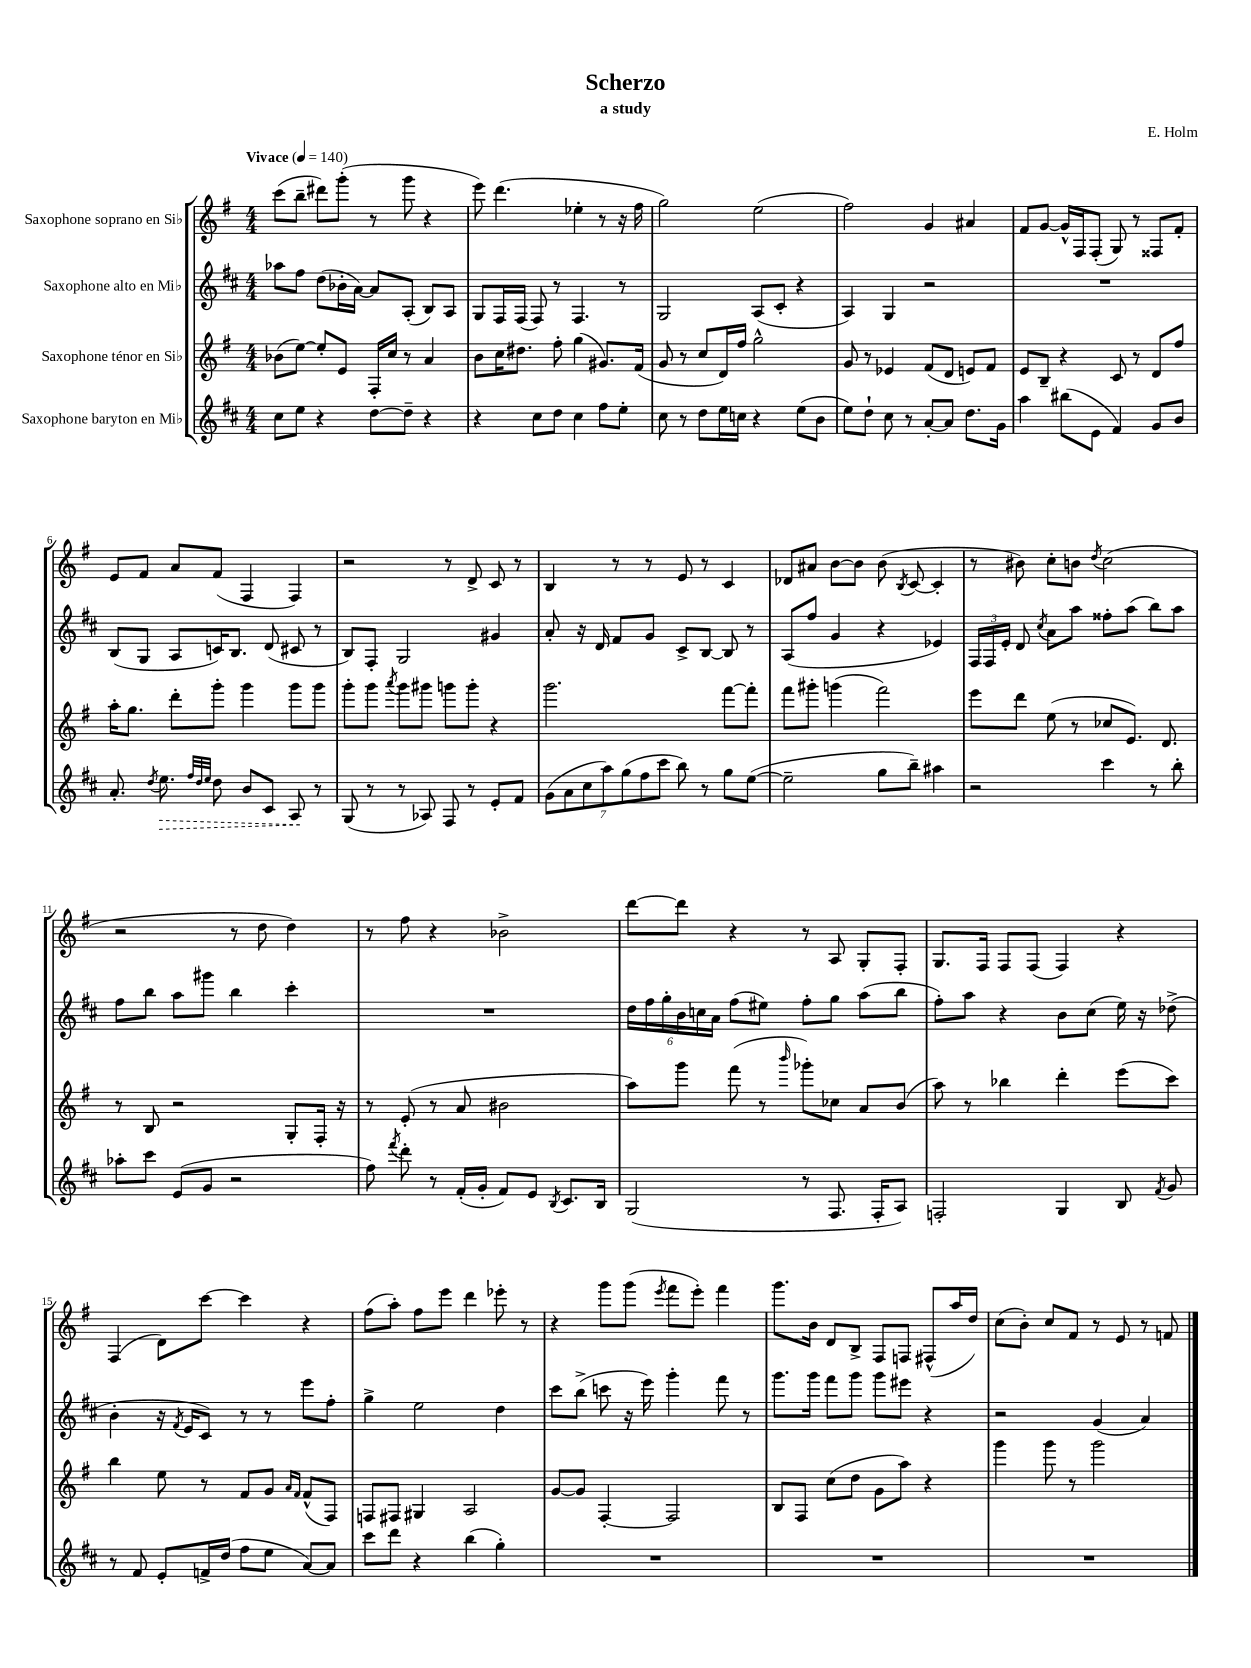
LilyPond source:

\header { title = "Scherzo" composer = "E. Holm" subtitle = "a study" }
<<
\new StaffGroup <<
\new Staff = "s0" \with { instrumentName = "Saxophone soprano en Sib" } {
    \clef treble \key g \major \numericTimeSignature \time 4/4 \tempo "Vivace" 4 = 140
    \autoBeamOff c'''8[( b''8]-- dis'''8[) g'''8]-.( r8 g'''8 r4 |
    e'''8) d'''4.( ees''4-. r8 r16 fis''16 |
    g''2) e''2( |
    fis''2) g'4 ais'4 |
    fis'8[ g'8]~ g'16[-^ fis16 fis8]-.( g8) r8 fisis8[ fis'8]-. |
    e'8[ fis'8] a'8[ fis'8]( fis4 fis4) |
    r2 r8 d'8-> c'8 r8 |
    b4 r8 r8 e'8 r8 c'4 |
    des'8[ ais'8] b'8[~ b'8] b'8( \acciaccatura { b8 } c'8~ c'4-. |
    r8 bis'8) c''8[-. b'8] \acciaccatura { d''8 } c''2( |
    r2 r8 d''8 d''4) |
    r8 fis''8 r4 bes'2-> |
    d'''8[~ d'''8] r4 r8 a8 g8[-. fis8]-. |
    g8.[ fis16] fis8[ fis8]( fis4) r4 |
    fis4( d'8[) c'''8]~ c'''4 r4 |
    fis''8[( a''8]-.) fis''8[ e'''8] d'''4 ees'''8-. r8 |
    r4 g'''8[ g'''8]( \acciaccatura { e'''8 } fis'''8[ e'''8]-.) fis'''4 |
    g'''8.[ b'16] d'8[ b8]-> fis8[ f8] fis8[-^( a''16 d''16]) |
    c''8[( b'8]-.) c''8[ fis'8] r8 e'8 r8 f'8 \bar "|." |
}
\new Staff = "s1" \with { instrumentName = "Saxophone alto en Mib" } {
    \clef treble \key d \major \numericTimeSignature \time 4/4
    \autoBeamOff aes''8[ fis''8] d''8[( bes'16-. a'16]~) a'8[ a8]-.( b8[) a8] |
    g8[ fis16 fis16]( fis8) r8 fis4. r8 |
    g2 a8[( cis'8]-. r4 |
    a4) g4 r2 |
    R1 |
    b8[( g8] a8[ c'16) b8.] d'8( cis'8 r8 |
    b8[) fis8]-. g2 gis'4 |
    a'8-. r16 d'16 fis'8[ g'8] cis'8[-> b8]~ b8 r8 |
    a8[( fis''8] g'4 r4 ees'4) |
    \tuplet 3/2 { fis16[ fis16 e'16]-. } d'8 \acciaccatura { cis''8 } a'8[ a''8] fisis''8[-. a''8]( b''8[) a''8] |
    fis''8[ b''8] a''8[ gis'''8] b''4 cis'''4-. |
    R1 |
    \tuplet 6/4 { d''16[ fis''16 g''16-. b'16 c''16 a'16] } fis''8[( eis''8]) fis''8[-. g''8] a''8[( b''8] |
    fis''8[-.) a''8] r4 b'8[ cis''8]( e''16) r16 des''8->( |
    b'4-. r16 \acciaccatura { fis'8 } e'16[ cis'8]) r8 r8 e'''8[ fis''8]-. |
    g''4-> e''2 d''4 |
    cis'''8[ b''8]->( c'''8 r16 e'''16) g'''4-. fis'''8 r8 |
    g'''8.[ g'''16] fis'''8[ g'''8] g'''8[ eis'''8] r4 |
    r2 g'4( a'4) \bar "|." |
}
\new Staff = "s2" \with { instrumentName = "Saxophone ténor en Sib" } {
    \clef treble \key g \major \numericTimeSignature \time 4/4
    \autoBeamOff bes'8[( e''8]~) e''8[-. e'8] fis16[-. c''16] r8 a'4 |
    b'8[ c''16 dis''8.] fis''8-. g''4( gis'8.[) fis'16]( |
    g'8 r8 c''8[ d'16) fis''16] g''2-^ |
    g'8 r8 ees'4 fis'8[( d'8] e'8[) fis'8] |
    e'8[ b8]-- r4 c'8 r8 d'8[ fis''8] |
    a''16[-. g''8.] d'''8[-. g'''8]-. g'''4 g'''8[ g'''8] |
    g'''8[-. g'''8] \acciaccatura { a'''8 } g'''8[ gis'''8] g'''8[ g'''8]-. r4 |
    g'''2. fis'''8[~ fis'''8]-. |
    fis'''8[ gis'''8]-. g'''4( fis'''2) |
    e'''8[ d'''8] e''8( r8 ces''8[ e'8.]) d'8. |
    r8 b8 r2 g8[-. fis16]-. r16 |
    r8 e'8-.( r8 a'8 bis'2 |
    a''8[) g'''8] fis'''8( r8 \grace { b'''16 } ges'''8[-.) ces''8] a'8[ b'8]( |
    a''8) r8 bes''4 d'''4-. e'''8[( c'''8]) |
    b''4 e''8 r8 fis'8[ g'8] \grace { a'16[ fis'16] } fis'8[-^( fis8]) |
    f8[ fis8] gis4 a2 |
    g'8[~ g'8] fis4~-. fis2 |
    b8[ fis8] c''8[( d''8] g'8[ a''8]) r4 |
    g'''4 g'''8 r8 g'''2 \bar "|." |
}
\new Staff = "s3" \with { instrumentName = "Saxophone baryton en Mib" } {
    \clef treble \key d \major \numericTimeSignature \time 4/4
    \autoBeamOff cis''8[ e''8] r4 d''8[~ d''8]-- r4 |
    r4 cis''8[ d''8] cis''4 fis''8[ e''8]-. |
    cis''8 r8 d''8[ e''16 c''16] r4 e''8[( b'8] |
    e''8[) d''8]-! cis''8 r8 a'8[~-. a'8] d''8.[ g'16] |
    a''4 bis''8[( e'8] fis'4) g'8[ b'8] |
    a'8.-. \acciaccatura { d''8 } \once \override Hairpin.style = #'dashed-line e''8.\> \grace { fis''32[ d''32 e''32] } d''8 b'8[ cis'8] a8\! r8 |
    g8( r8 r8 aes8) fis8 r8 e'8[-. fis'8] |
    \tuplet 7/4 { g'8[( a'8 cis''8 a''8) g''8( fis''8 cis'''8] } b''8) r8 g''8[ e''8]~( |
    e''2-- g''8[ b''8]--) ais''4 |
    r2 cis'''4 r8 b''8-. |
    aes''8[-. cis'''8] e'8[( g'8] r2 |
    fis''8) \acciaccatura { fis'''8 } d'''8-. r8 fis'16[-.( g'16]-. fis'8[) e'8] \acciaccatura { b8 } cis'8.[ b16] |
    g2( r8 fis8. fis16[-. a8]) |
    f2-. g4 b8 \acciaccatura { fis'8 } g'8 |
    r8 fis'8 e'8[-. f'16-> d''16]( fis''8[ e''8] a'8[~) a'8] |
    cis'''8[ d'''8] r4 b''4( g''4-.) |
    R1 |
    R1 |
    R1 \bar "|." |
}
>>
>>
